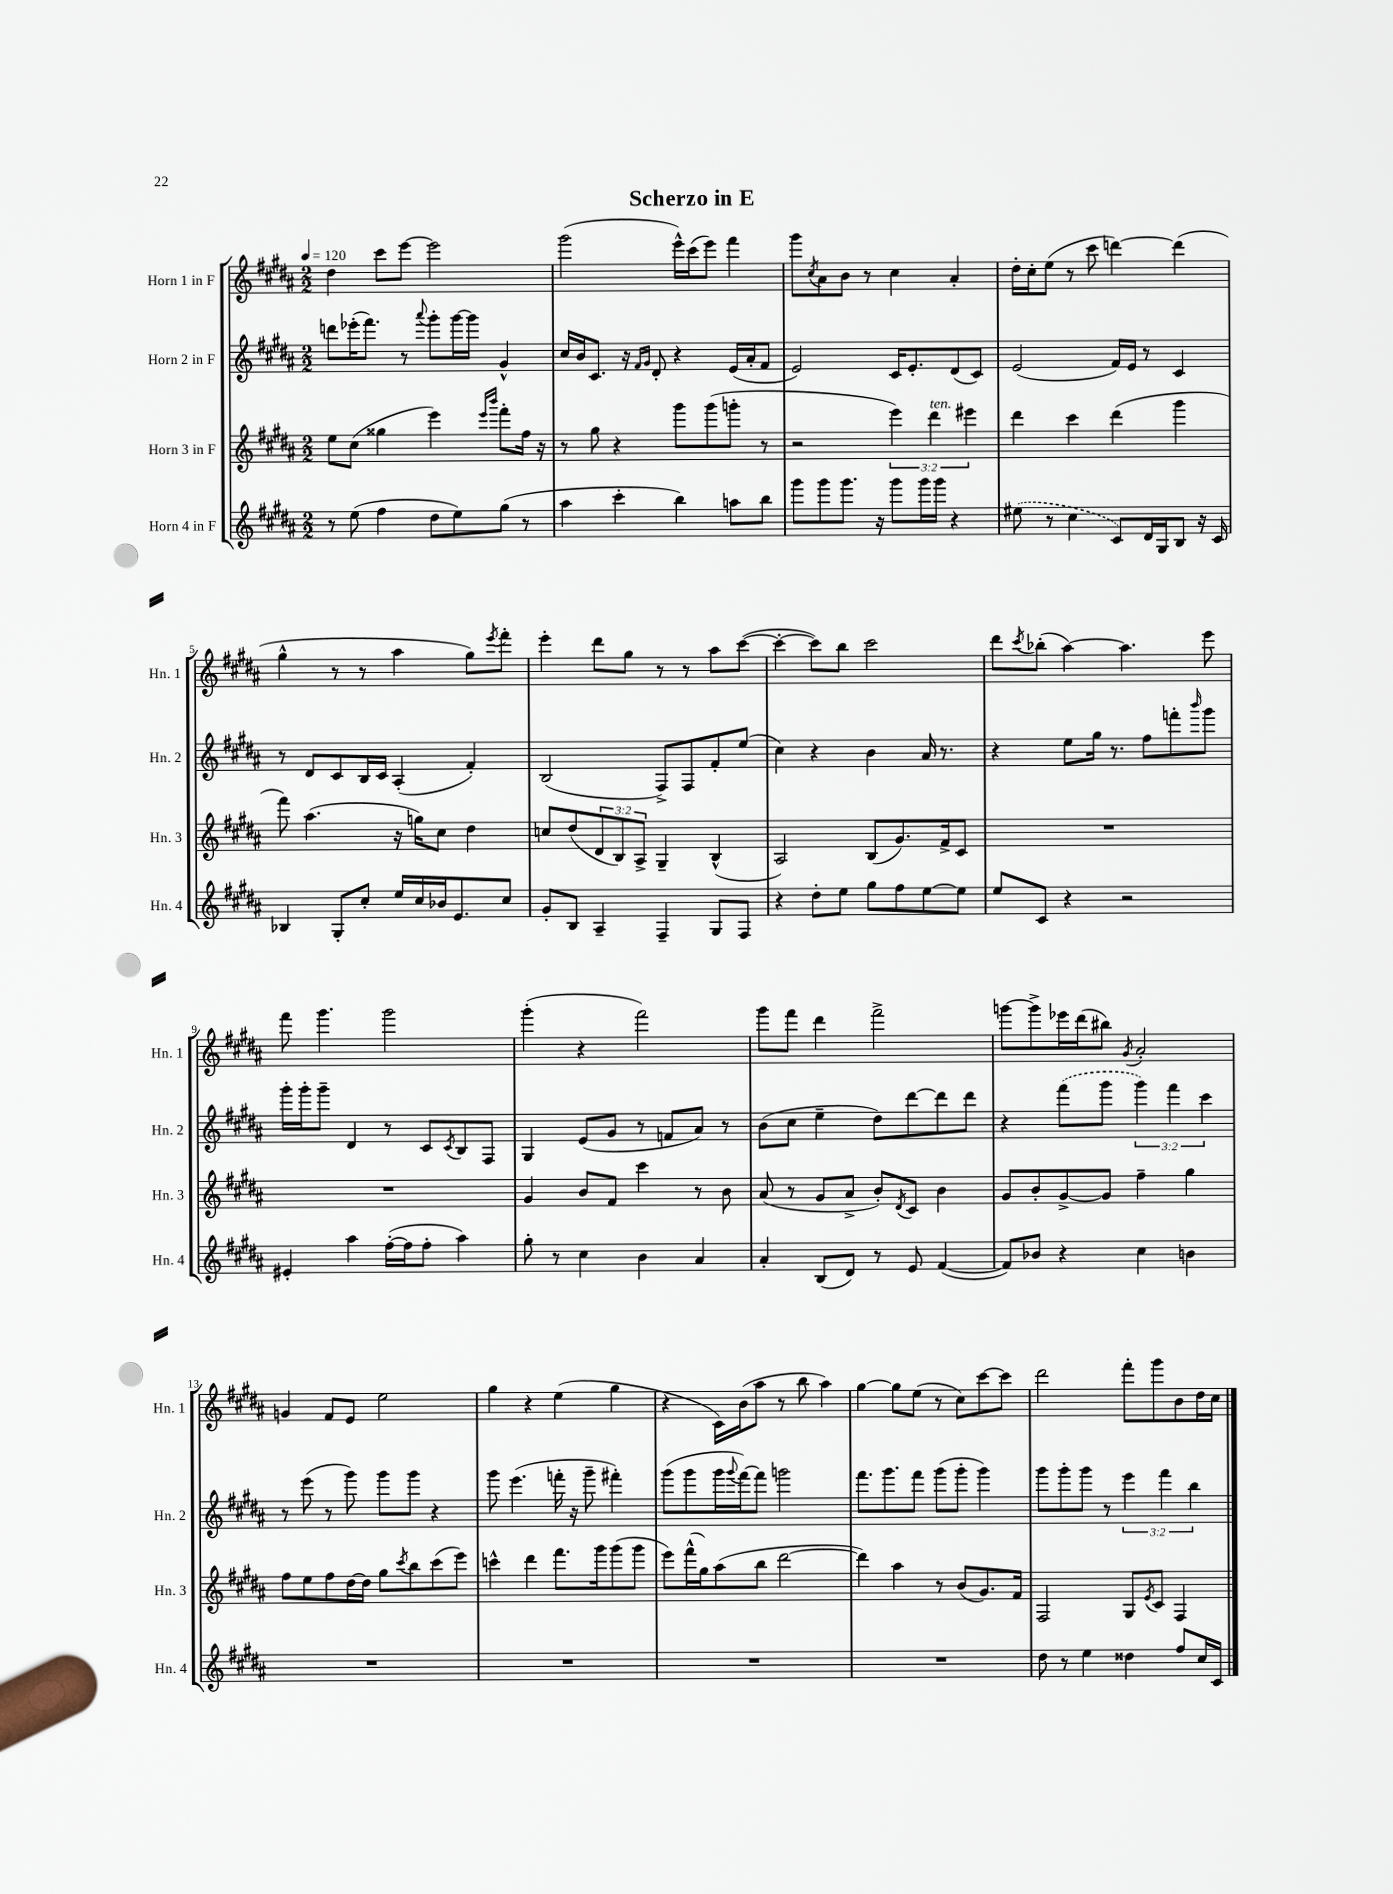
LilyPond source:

\header { title = "Scherzo in E" }
<<
\new StaffGroup <<
\new Staff = "s0" \with { instrumentName = "Horn 1 in F" shortInstrumentName = "Hn. 1" } {
    \clef treble \key b \major \numericTimeSignature \time 2/2 \tempo 4 = 120
    dis''4 cis'''8 e'''8~ e'''2 |
    gis'''2( e'''16-^) cis'''16( e'''8) fis'''4 |
    gis'''8 \acciaccatura { cis''8 } ais'8 b'8 r8 cis''4 ais'4-. |
    dis''16-. cis''16-. e''8( r8 cis'''8 d'''4~) d'''4( |
    gis''4-^ r8 r8 ais''4 gis''8) \acciaccatura { e'''8 } fis'''8-. |
    e'''4-. dis'''8 gis''8 r8 r8 ais''8 cis'''8~( |
    cis'''4~-. cis'''8) b''8 cis'''2 |
    dis'''8 \acciaccatura { cis'''8 } bes''8-.( ais''4~) ais''4. e'''8 |
    fis'''8 gis'''4. gis'''2 |
    gis'''4-.( r4 fis'''2) |
    gis'''8 fis'''8 dis'''4 fis'''2-> |
    g'''8~ g'''8-> ees'''16 dis'''16( bis''8) \acciaccatura { gis'8 } ais'2-. |
    g'4 fis'8 e'8 e''2 |
    gis''4 r4 e''4( gis''4 |
    r4 cis'16) b'16( ais''8 r8 b''8 ais''4) |
    gis''4~ gis''8 e''8( r8 cis''8) cis'''8~ cis'''8 |
    dis'''2 fis'''8-. gis'''8 b'8 dis''16 cis''16 \bar "|." |
}
\new Staff = "s1" \with { instrumentName = "Horn 2 in F" shortInstrumentName = "Hn. 2" } {
    \clef treble \key b \major \numericTimeSignature \time 2/2 \override Staff.TupletNumber.text = #tuplet-number::calc-fraction-text
    d'''8 ees'''16-.( fis'''8.) r8 \appoggiatura { ais'''8 } gis'''8-. gis'''16~ gis'''16 gis'4-^ |
    cis''16 b'16 cis'8. r16 \grace { fis'16 gis'16 } dis'8-. r4 e'16( ais'16-. fis'8 |
    e'2) cis'16 e'8.-. dis'8( cis'8) |
    e'2( fis'16) e'16 r8 cis'4 |
    r8 dis'8 cis'8 b16 cis'16 ais4-.( fis'4-.) |
    b2( fis8->) fis8 fis'8-. e''8( |
    cis''4) r4 b'4 ais'16 r8. |
    r4 e''8 gis''16 r8. fis''8 f'''8-. \grace { b'''16 } gis'''8 |
    gis'''16-. gis'''16-. gis'''8-- dis'4 r8 cis'8 \acciaccatura { cis'8 } b8 fis8 |
    gis4 e'8( gis'8 r8 f'8 ais'8) r8 |
    b'8( cis''8 e''4-- dis''8) dis'''8~ dis'''8 dis'''8 |
    r4 \once \slurDashed fis'''8( gis'''8 \tuplet 3/2 { gis'''4) fis'''4 cis'''4 } |
    r8 e'''8( r8 gis'''8) gis'''8 gis'''8 r4 |
    gis'''8 e'''4.( f'''16-. r16 gis'''8-- fis'''4-.) |
    gis'''8( gis'''8 gis'''16 \appoggiatura { gis'''8 } fis'''16~) fis'''8 g'''2 |
    fis'''8. gis'''8. fis'''8 gis'''8( gis'''8-. gis'''4) |
    gis'''8 gis'''8-. gis'''8 r8 \tuplet 3/2 { e'''4 fis'''4 b''4 } \bar "|." |
}
\new Staff = "s2" \with { instrumentName = "Horn 3 in F" shortInstrumentName = "Hn. 3" } {
    \clef treble \key b \major \numericTimeSignature \time 2/2 \override Staff.TupletNumber.text = #tuplet-number::calc-fraction-text
    e''8 cis''8( gisis''4 e'''4) \grace { e'''16 b'''16 } fis'''8-. fis''16 r16 |
    r8 gis''8 r4 gis'''8 gis'''8( g'''8-. r8 |
    r2 \tuplet 3/2 { e'''4) dis'''4^\markup { \italic "ten." } eis'''4 } |
    dis'''4 cis'''4 dis'''4( gis'''4 |
    fis'''8) ais''4.( r16 g''16) cis''8 dis''4 |
    c''8 dis''8( \tuplet 3/2 { dis'8 b8) ais8-> } gis4-- b4-^( |
    ais2) b8( gis'8.) fis'16-> cis'8 |
    R1 |
    R1 |
    gis'4 b'8 fis'8 cis'''4 r8 b'8 |
    ais'8( r8 gis'8 ais'8-> b'8-.) \acciaccatura { dis'8 } cis'8 b'4 |
    gis'8 b'8-. gis'8~-> gis'8 fis''4-- gis''4 |
    fis''8 e''8 fis''8 dis''16~ dis''16 gis''8 \acciaccatura { cis'''8 } b''8 cis'''8( e'''8) |
    c'''4-^ dis'''4 fis'''8. gis'''16 gis'''8( gis'''8 |
    e'''8) fis'''16-^( gis''16) ais''8( b''8 dis'''2~ |
    dis'''4) ais''4 r8 b'8( gis'8.) fis'16 |
    fis2 gis8 \acciaccatura { e'8 } cis'8 fis4 \bar "|." |
}
\new Staff = "s3" \with { instrumentName = "Horn 4 in F" shortInstrumentName = "Hn. 4" } {
    \clef treble \key b \major \numericTimeSignature \time 2/2
    r8 e''8( fis''4 dis''8 e''8) gis''8( r8 |
    ais''4 cis'''4-. b''4) a''8 b''8 |
    gis'''8 gis'''8 gis'''8. r16 gis'''8 gis'''16 gis'''16 r4 |
    \once \slurDashed eis''8( r8 cis''4 cis'8) dis'16 gis16 b8 r16 cis'16 |
    bes4 gis8-. cis''8-. e''16 cis''16 bes'16 e'8. cis''8 |
    gis'8-. b8 ais4-- fis4-- gis8 fis8 |
    r4 dis''8-. e''8 gis''8 fis''8 e''8~ e''8 |
    e''8 cis'8 r4 r2 |
    eis'4-. ais''4 fis''16~-.( fis''16 fis''8-. ais''4) |
    gis''8-. r8 cis''4 b'4 ais'4 |
    ais'4-. b8( dis'8) r8 e'8 fis'4~( |
    fis'8) bes'8 r4 cis''4 b'4 |
    R1 |
    R1 |
    R1 |
    R1 |
    dis''8 r8 e''4 disis''4 fis''8 cis''16 cis'16 \bar "|." |
}
>>
>>
